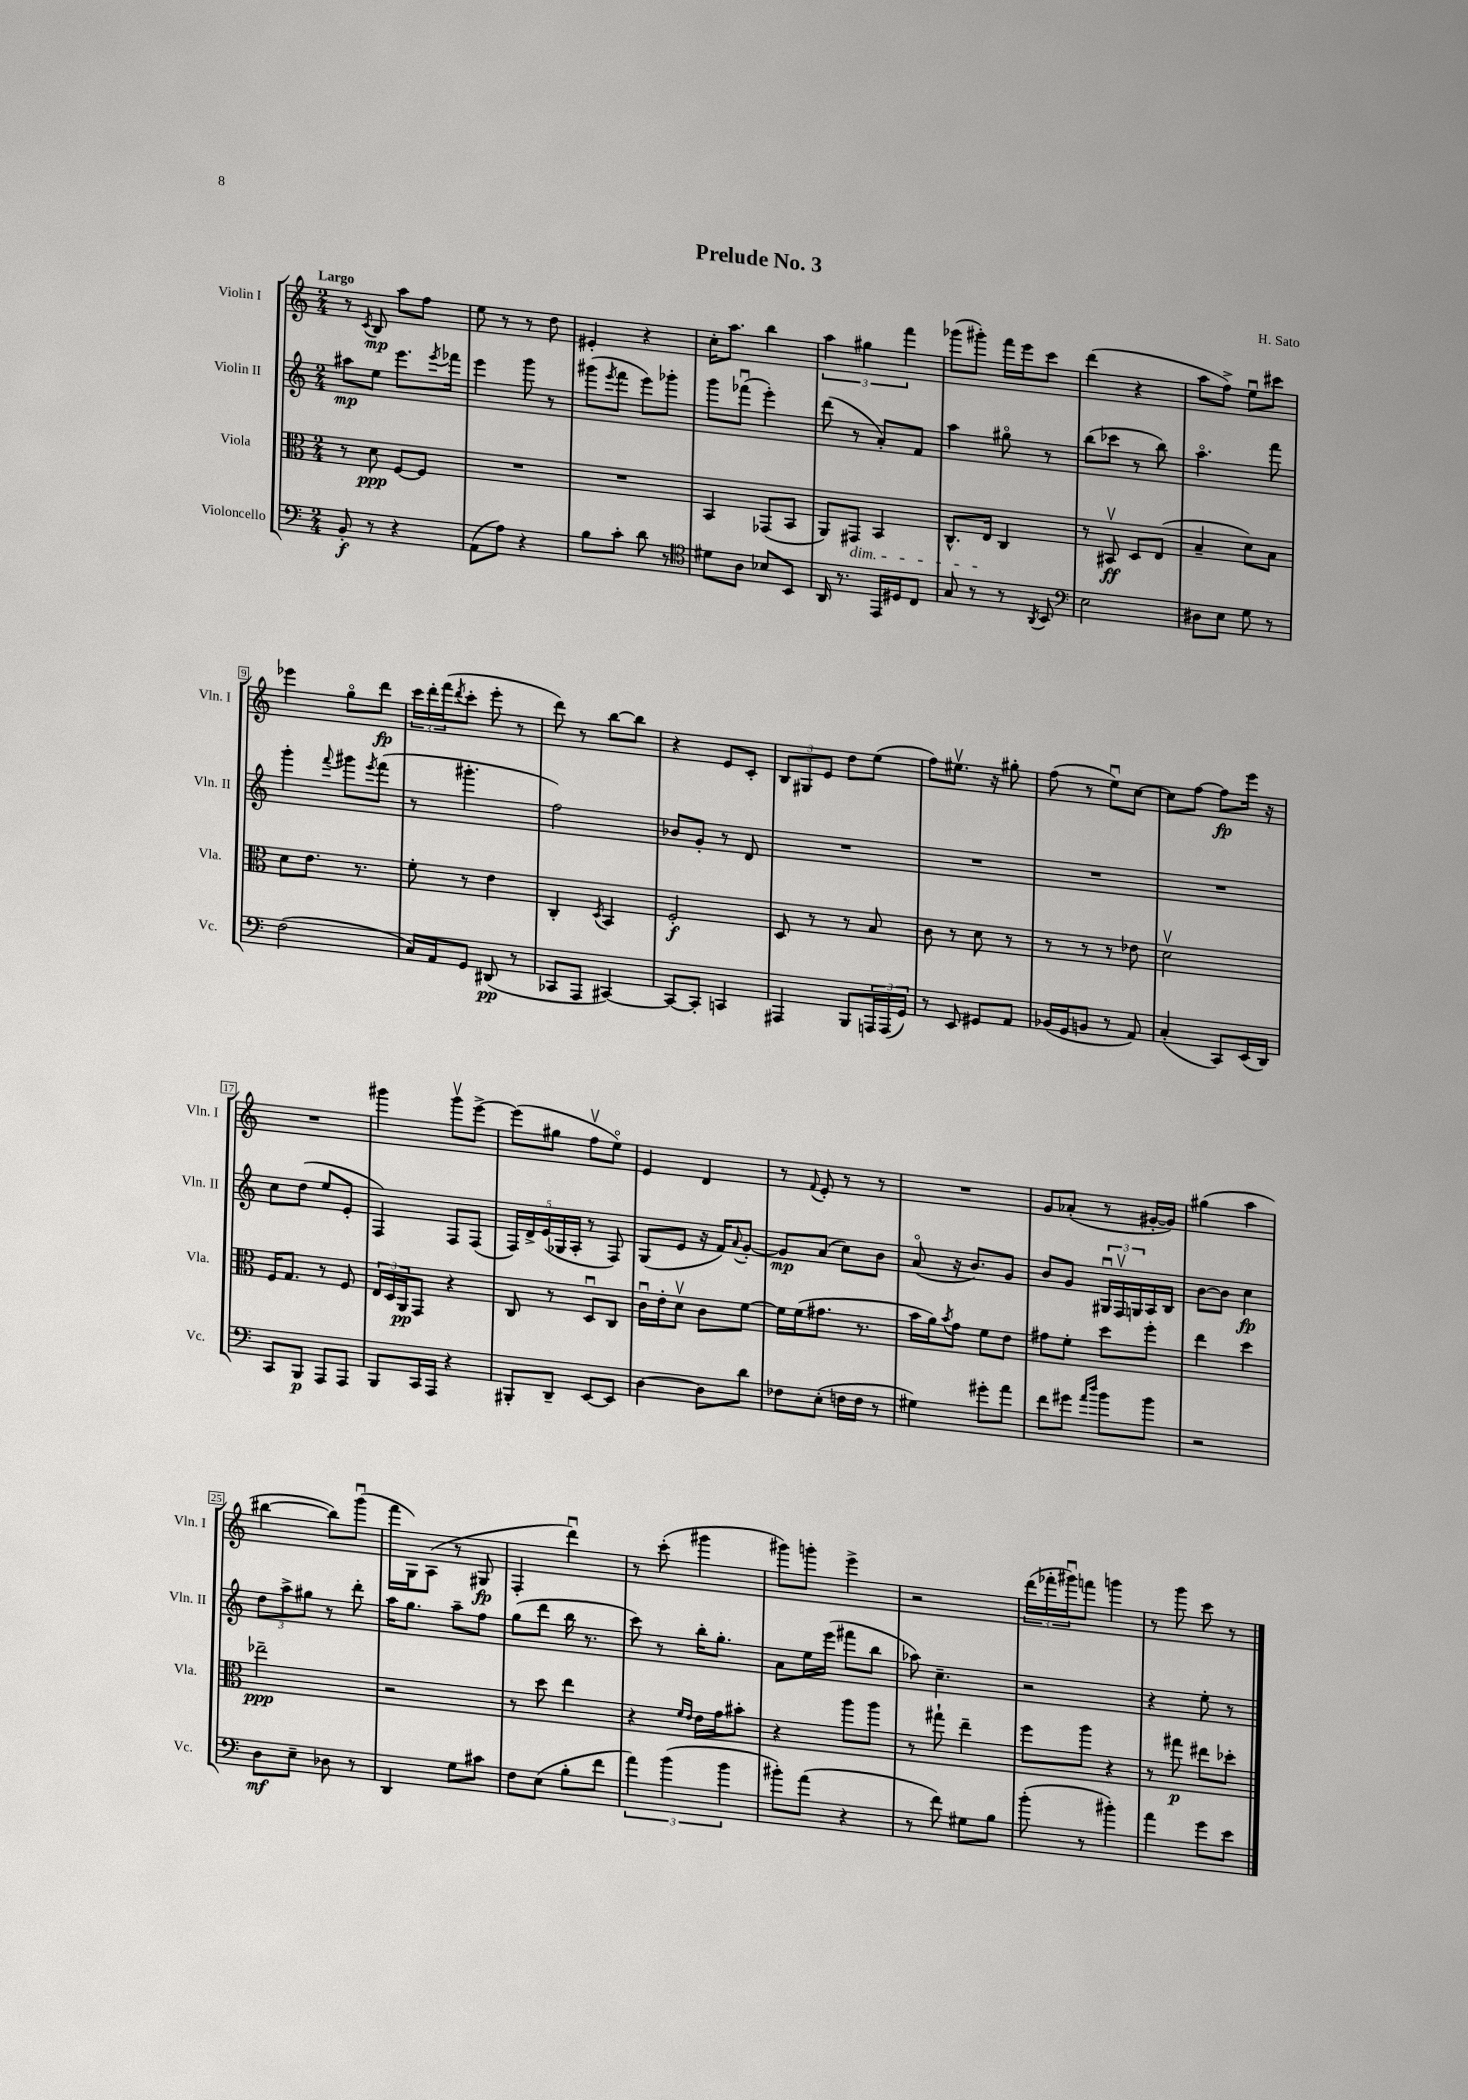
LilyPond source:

\header { title = "Prelude No. 3" composer = "H. Sato" }
<<
\new StaffGroup <<
\new Staff = "s0" \with { instrumentName = "Violin I" shortInstrumentName = "Vln. I" } {
    \clef treble \key c \major \numericTimeSignature \time 2/4 \tempo "Largo"
    r8 \acciaccatura { c'8 } b8\mp a''8 f''8 |
    e''8 r8 r8 d''8 |
    eis'4-. r4 |
    c''16-. a''8. b''4 |
    \tuplet 3/2 { a''4 gis''4 f'''4 } |
    ges'''8( gis'''8-.) f'''16 e'''16 c'''8 |
    d'''4( r4 |
    a''8 f''8->) e''8\downbow cis'''8 |
    ees'''4 g''8\flageolet d'''8\fp |
    \tuplet 3/2 { c'''16 d'''16-. f'''16( } \acciaccatura { d'''8 } c'''8-. e'''8-. r8 |
    d'''8) r8 b''8~ b''8 |
    r4 e'8 c'8-. |
    \tuplet 3/2 { b8 gis8 e'8 } d''8 e''8( |
    f''8) eis''8.\upbow r16 gis''8-. |
    f''8( r8 e''8\downbow) c''8~ |
    c''8 f''8~ f''8\fp e'''16 r16 |
    R2 |
    gis'''4 gis'''8\upbow e'''8~-> |
    e'''8( gis''8 f''8\upbow e''8\flageolet) |
    e'4 d'4 |
    r8 \appoggiatura { f'8 } e'8-. r8 r8 |
    R2 |
    g'8 aes'8-.( r8 gis'16~-. gis'16) |
    gis''4( a''4 |
    bis''4~ bis''8) g'''8\downbow( |
    f'''16 g16) a8( r8 gis8\fp |
    f4-. d'''4\downbow) |
    r8 c'''8-.( gis'''4 |
    gis'''8) g'''8-. e'''4-> |
    r2 |
    \tuplet 3/2 { d'''16( fes'''16-. gis'''16\downbow) } f'''8 g'''4 |
    r8 g'''8 c'''8 r8 \bar "|." |
}
\new Staff = "s1" \with { instrumentName = "Violin II" shortInstrumentName = "Vln. II" } {
    \clef treble \key c \major \numericTimeSignature \time 2/4
    ais''8\mp e''8 e'''8. \acciaccatura { e'''8 } fes'''16 |
    e'''4 g'''8 r8 |
    gis'''8( \acciaccatura { e'''8 } f'''8 e'''8) ges'''8-. |
    g'''8 fes'''8\downbow( e'''4-.) |
    d'''8( r8 a'8-.) f'8 |
    a''4 gis''8\flageolet r8 |
    b''8( ces'''8 r8 b''8) |
    a''4.\flageolet f'''8 |
    g'''4-. \appoggiatura { f'''8 } gis'''8 \acciaccatura { e'''8 } f'''8( |
    r8 gis'''4.-. |
    f''2) |
    bes'8 g'8-. r8 d'8 |
    R2 |
    R2 |
    R2 |
    R2 |
    c''8 d''8( e''8 e'8-. |
    f4) f8 f8( |
    \tuplet 5/4 { f16) d'16-> e'16( ges16 a16-. } r8 f8) |
    g8( e'8 r16 f'16) \appoggiatura { a'8 } g'8~-. |
    g'8\mp a'8( c''8) b'8 |
    a'8\flageolet( r16 b'8.) g'8 |
    b'8 g'8 \tuplet 3/2 { gis16\downbow f16\upbow g16 } a16 b16 |
    b'8~ b'8 c''4\fp |
    \tuplet 3/2 { d''8 a''8-> gis''8 } r8 d'''8-. |
    a''16 g''8. a''8-- f''8 |
    g''8( d'''8 b''16 r8. |
    c'''8) r8 b''16-. g''8.-. |
    a'8 e''16 e'''16( fis'''8 b''8 |
    aes''8) c''4.-- |
    r2 |
    r4 e''8-. r8 \bar "|." |
}
\new Staff = "s2" \with { instrumentName = "Viola" shortInstrumentName = "Vla." } {
    \clef alto \key c \major \numericTimeSignature \time 2/4
    r8 d'8\ppp f8~ f8 |
    R2 |
    R2 |
    b,4 ges,8( b,8 |
    a,8) gis,8\dim b,4 |
    c8.-^ e16\! c4 |
    r8 bis,8\upbow\ff d8 e8( |
    b4-- d'8) b8 |
    d'8 e'8. r8. |
    f'8-. r8 e'4 |
    c4-. \acciaccatura { d8 } b,4 |
    f2-.\f |
    d8 r8 r8 b8 |
    c'8 r8 d'8 r8 |
    r8 r8 r8 ees'8 |
    d'2\upbow |
    f16 g8. r8 f8 |
    \tuplet 3/2 { e16 d16 a,16\pp } g,8 r4 |
    c8 r8 d8\downbow c8 |
    c'16\downbow e'16-. d'8\upbow c'8 f'8~ |
    f'16 f'16( gis'8. r8. |
    b'16 a'16) \acciaccatura { b'8 } g'8 f'8 e'8 |
    gis'8 f'8-. d''8 f''8-. |
    e''4 d''4 |
    ees''2--\ppp |
    r2 |
    r8 d''8 e''4 |
    r4 \grace { f'16 e'16 } e'16 g'16 bis'8-. |
    r4 a''8 a''8 |
    r8 gis''8-! e''4-- |
    f''8 a''8 r4 |
    r8 gis''8\p eis''8 des''8-. \bar "|." |
}
\new Staff = "s3" \with { instrumentName = "Violoncello" shortInstrumentName = "Vc." } {
    \clef bass \key c \major \numericTimeSignature \time 2/4
    b,8-.\f r8 r4 |
    a,8( a8) r4 |
    b8 c'8-. d'8 r8 |
    \clef tenor dis'8 a8 bes8 b,8 |
    a,16 r8. e,16 dis16 c8 |
    g8 r8 r8 \acciaccatura { a,8 } b,8 |
    \clef bass e2 |
    dis8 e8 g8 r8 |
    f2( |
    c16) a,16 g,8 dis,8\pp( r8 |
    ces,8 a,,8 cis,4~) |
    cis,8~ cis,8-. c,4 |
    ais,,4 b,,8 \tuplet 3/2 { a,,16 a,,16( g,16) } |
    r8 e,8 gis,8 a,8 |
    bes,16( g,16 b,8 r8 a,8) |
    c4-.( c,8) e,16( d,16) |
    c,8 b,,8\p a,,8 a,,8 |
    b,,8 c,16 a,,16 r4 |
    bis,,8-. d,8-- e,8~ e,8 |
    d4~ d8 d'8 |
    fes8 e8-.( f16 f16 r8 |
    gis4) gis'8-. a'8 |
    f'8 gis'8 \grace { a'16 d''16 } b'8 b'8 |
    r2 |
    d8\mf e8-- des8 r8 |
    d,4 g8 cis'8 |
    f8 e8( b8-. f'8 |
    \tuplet 3/2 { a'4) b'4( b'4 } |
    bis'8-.) a'8( r4 |
    r8 f'8) gis8 b8 |
    b'8-.( r8 bis'4-.) |
    a'4 g'8 e'8 \bar "|." |
}
>>
>>
\layout { \context { \Score \override BarNumber.stencil = #(make-stencil-boxer 0.1 0.3 ly:text-interface::print) } }
